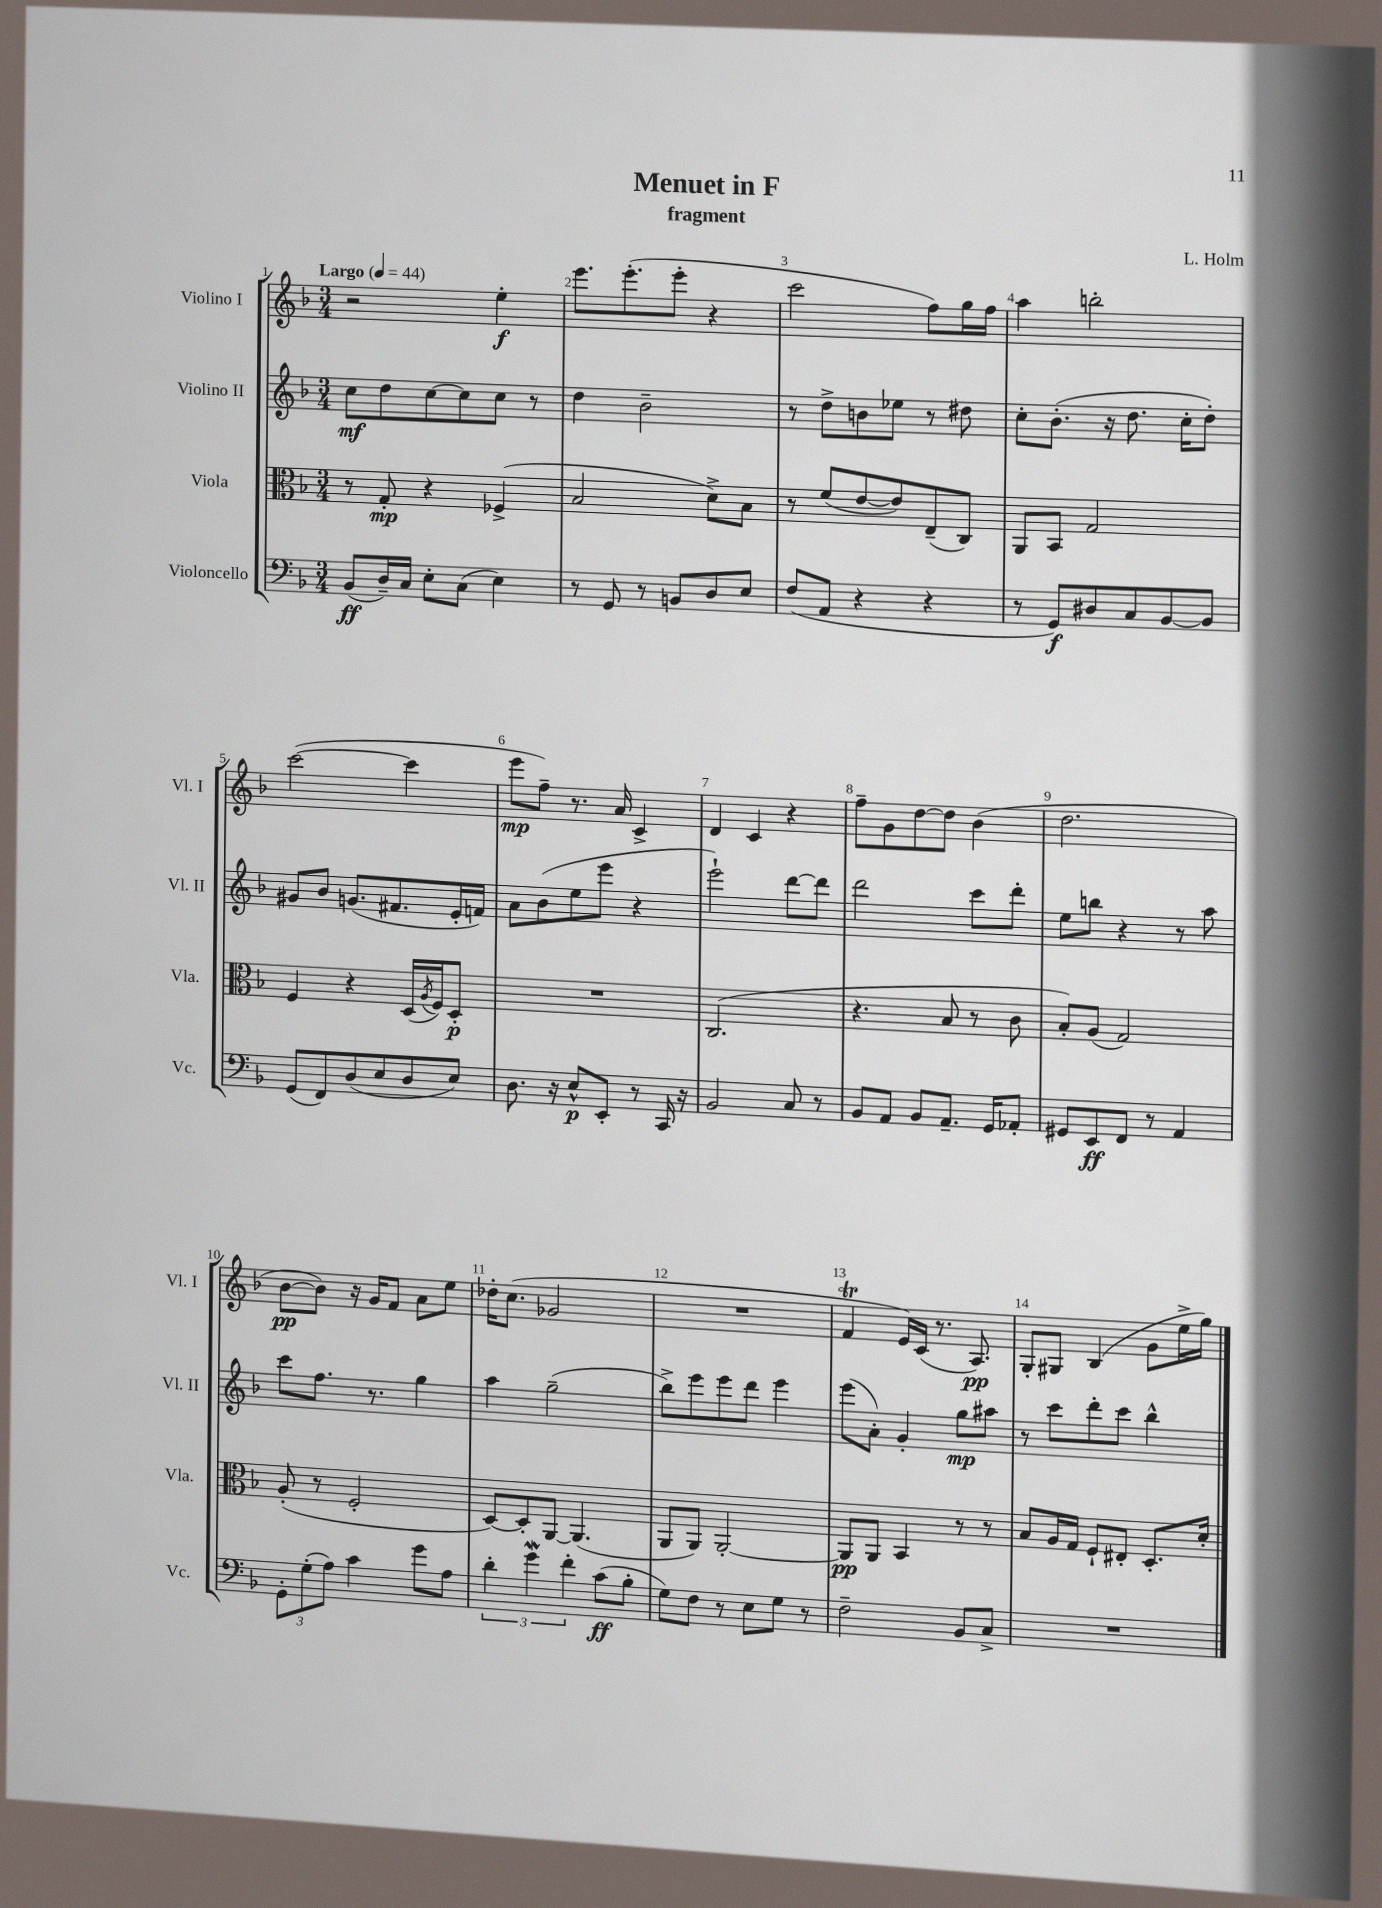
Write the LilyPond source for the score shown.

\header { title = "Menuet in F" composer = "L. Holm" subtitle = "fragment" }
<<
\new StaffGroup <<
\new Staff = "s0" \with { instrumentName = "Violino I" shortInstrumentName = "Vl. I" } {
    \clef treble \key f \major \numericTimeSignature \time 3/4 \tempo "Largo" 4 = 44
    r2 e''4-.\f |
    e'''8. e'''8.-.( e'''8-. r4 |
    c'''2 f''8) g''16 f''16 |
    a''4 b''2-. |
    c'''2~( c'''4 |
    e'''8\mp f''8--) r8. a'16 c'4-> |
    d'4 c'4 r4 |
    f''8-- g'8 d''8~ d''8 bes'4( |
    d''2. |
    bes'8~\pp bes'8) r16 g'16 f'8 a'8 e''8 |
    des''16-. c''8.( ges'2 |
    R2. |
    f'4\trill e'16) c'16( r8. a8.\pp) |
    g8-. gis8 bes4( g'8 e''16-> g''16) \bar "|." |
}
\new Staff = "s1" \with { instrumentName = "Violino II" shortInstrumentName = "Vl. II" } {
    \clef treble \key f \major \numericTimeSignature \time 3/4
    c''8\mf d''8 c''8~ c''8 c''8 r8 |
    d''4 bes'2-- |
    r8 d''8-> b'8 ees''8 r8 dis''8 |
    c''8-. bes'8.-.( r16 d''8. c''16-. d''8-.) |
    gis'8 bes'8 g'8.( fis'8. e'16-. f'16) |
    a'8 bes'8( e''8 e'''8 r4 |
    e'''2-!) d'''8~ d'''8 |
    d'''2 c'''8 d'''8-. |
    e''8 b''8 r4 r8 a''8 |
    c'''8 f''8. r8. g''4 |
    a''4 g''2--( |
    bes''8->) e'''8 e'''8 d'''8 e'''4 |
    e'''8( a'8-.) g'4-. g''8\mp ais''8 |
    r8 c'''8 d'''8-. c'''8 bes''4-^ \bar "|." |
}
\new Staff = "s2" \with { instrumentName = "Viola" shortInstrumentName = "Vla." } {
    \clef alto \key f \major \numericTimeSignature \time 3/4
    r8 g8-.\mp r4 fes4->( |
    bes2 d'8->) bes8 |
    r8 f'8( e'8~ e'8) e8--( c8) |
    a,8 bes,8 g2 |
    f4 r4 d16( \acciaccatura { a8 } f16) d8-.\p |
    R2. |
    c2.( |
    r4. bes8 r8 c'8 |
    bes8-.) a8( g2) |
    a8-.( r8 f2-. |
    d8~) d8-. a,8~ a,4.( |
    a,8 a,8) a,2~-. |
    a,8\pp a,8 bes,4 r8 r8 |
    bes8 a16 g16 f8-! eis8-. d8.-. d'16-. \bar "|." |
}
\new Staff = "s3" \with { instrumentName = "Violoncello" shortInstrumentName = "Vc." } {
    \clef bass \key f \major \numericTimeSignature \time 3/4
    bes,8\ff( d16--) c16 e8-. c8( e4) |
    r8 g,8 r8 b,8 d8 e8 |
    f8( a,8 r4 r4 |
    r8 g,8\f) dis8 c8 bes,8~ bes,8 |
    g,8( f,8) d8( e8 d8 e8) |
    d8. r16 e8-^\p e,8-. r8 c,16 r16 |
    bes,2 c8 r8 |
    bes,8 a,8 bes,8 a,8.-- g,16 aes,8-. |
    gis,8 e,8\ff f,8 r8 a,4 |
    \tuplet 3/2 { g,8-. g8-.( a8) } c'4 g'8 a8 |
    \tuplet 3/2 { d'4-. g'4\mordent f'4-. } c'8\ff( bes8-. |
    g8) f8 r8 e8 g8 r8 |
    f2-- bes,8 c8-> |
    R2. \bar "|." |
}
>>
>>
\layout { \context { \Score \override BarNumber.break-visibility = ##(#f #t #t) barNumberVisibility = #all-bar-numbers-visible } }
